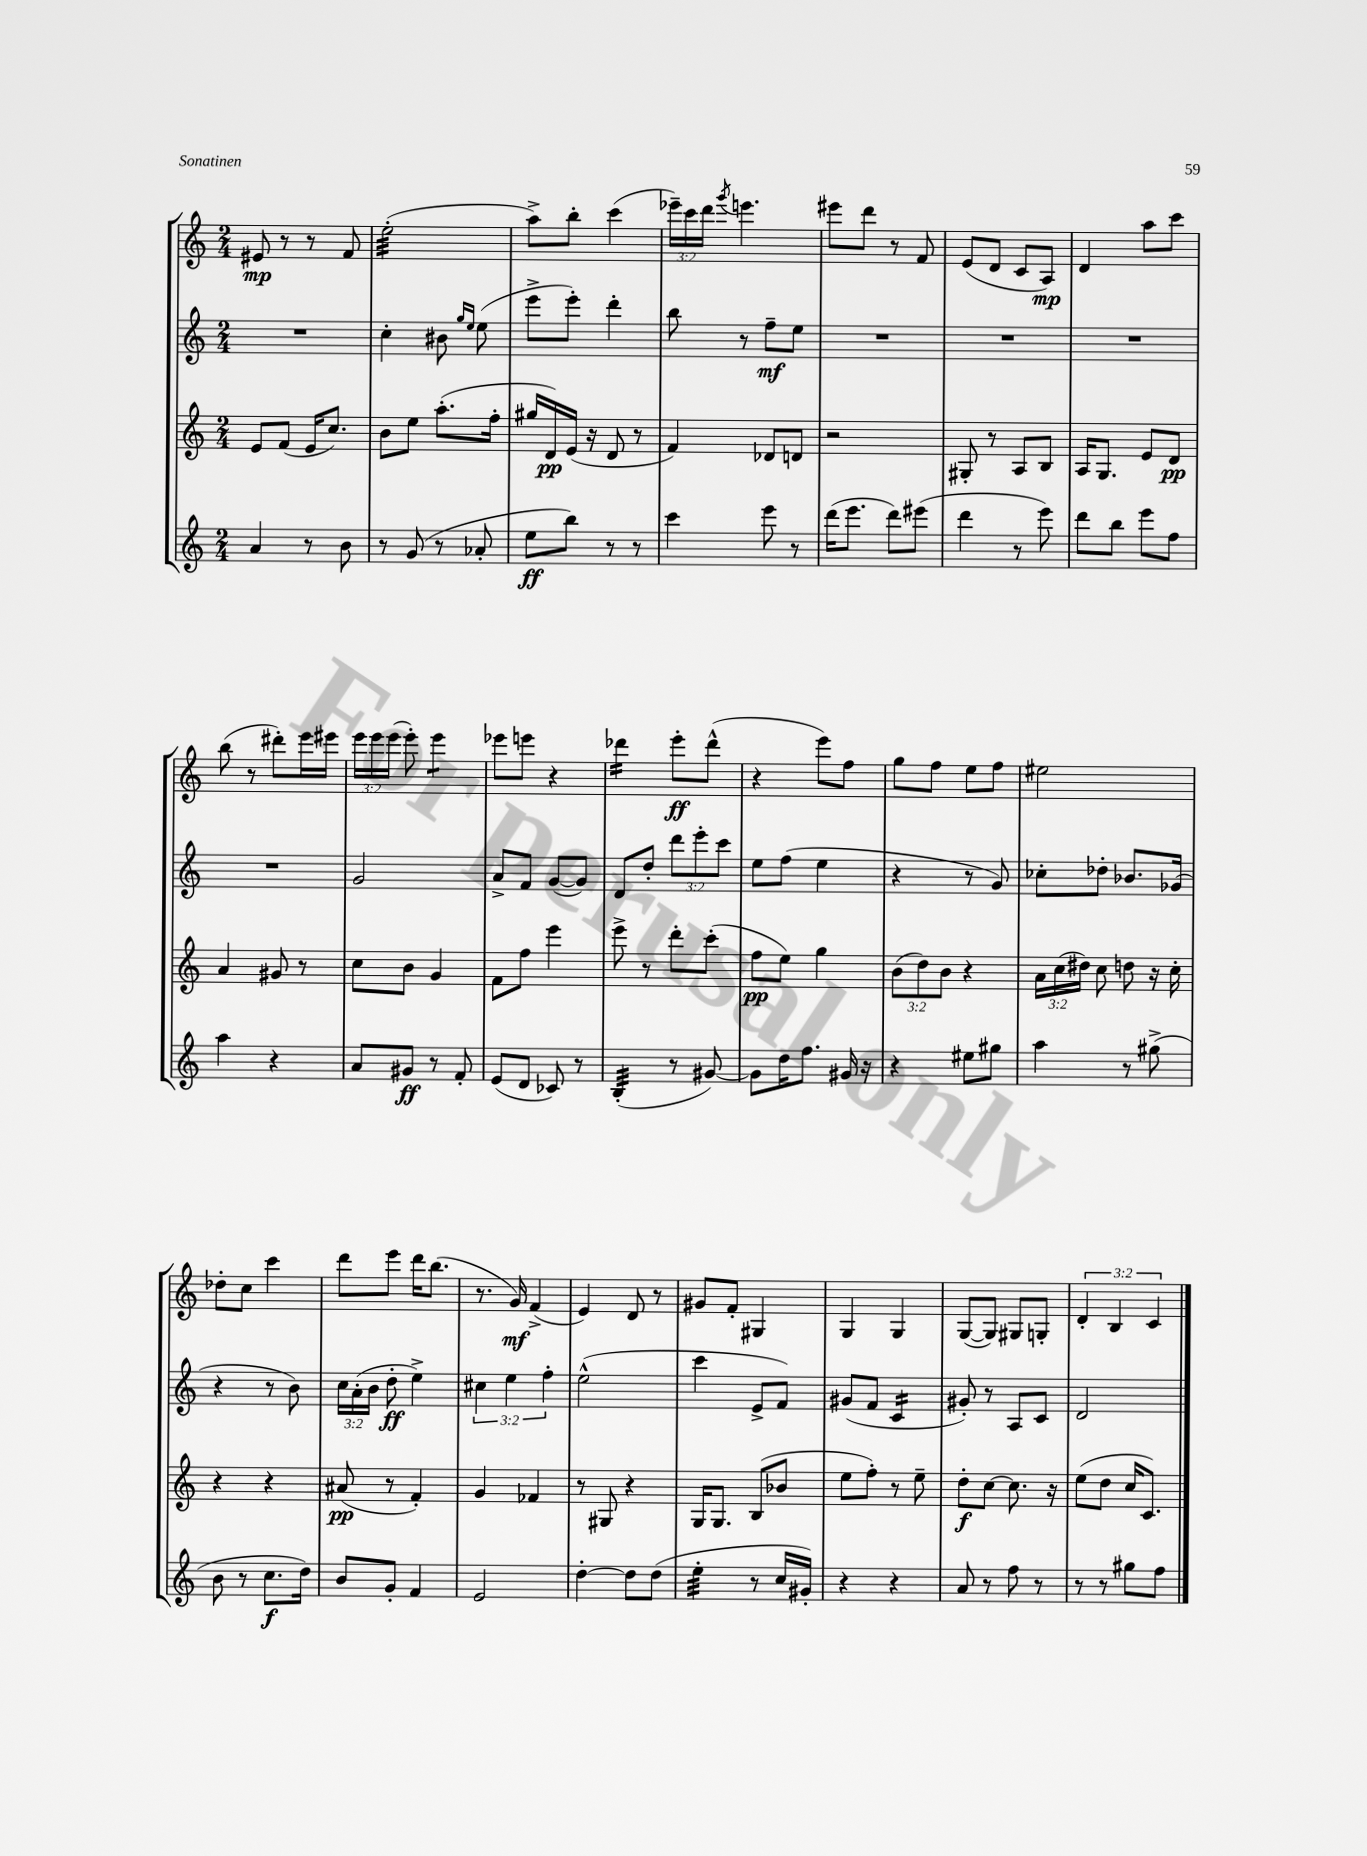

**kern	**kern	**kern	**kern
*staff4	*staff3	*staff2	*staff1
*clefG2	*clefG2	*clefG2	*clefG2
*k[]	*k[]	*k[]	*k[]
*M2/4	*M2/4	*M2/4	*M2/4
4a/	8e/L	2r	8e#/
.	(8f/J	.	8r
8r	16e/LK	.	8r
.	8.cc/J)	.	.
8b\	.	.	8f/
=	=	=	=
8r	8b\L	4cc'\	(2ee'\
(8g/	8ee\J	.	.
8r	(8.aa'\L	8b#\	.
.	.	16qqgg/LL	.
.	.	16qqee/JJ	.
8a-'/	.	(8ee\	.
.	16ff'\Jk	.	.
=	=	=	=
8ee\L	16gg#/LL	8eee^\L	8aa^\L)
.	16d/)	.	.
8bb\J)	(16e/JJ	8eee'\J)	8bb'\J
.	16r	.	.
8r	8d/	4ddd'\	(4ccc\
8r	8r	.	.
=	=	=	=
4ccc\	4f/)	8bb\	24eee-~\LL)
.	.	.	24ccc\
.	.	.	24ddd\JJ
.	.	.	8qggg/
.	.	8r	4.eee\
8eee\	8d-/L	8ff~\L	.
8r	8d/J	8ee\J	.
=	=	=	=
(16ddd\LK	2r	2r	8eee#\L
8.eee\J	.	.	.
.	.	.	8ddd\J
8ddd\L)	.	.	8r
(8eee#\J	.	.	8f/
=	=	=	=
4ddd\	8G#'/	2r	(8e/L
.	8r	.	8d/J
8r	8A/L	.	8c/L
8eee\)	8B/J	.	8A/J)
=	=	=	=
8ddd\L	16A/LK	2r	4d/
.	8.G/J	.	.
8bb\J	.	.	.
8eee\L	8e/L	.	8aa\L
8ff\J	8d/J	.	8ccc\J
=	=	=	=
4aa\	4a/	2r	(8bb\
.	.	.	8r
4r	8g#/	.	8ddd#'\L)
.	8r	.	16eee\L
.	.	.	16eee#\JJ
=	=	=	=
8a/L	8cc\L	2g/	24eee\LL
.	.	.	24eee\
.	.	.	(24eee\JJ
8g#/J	8b\J	.	8eee'\)
8r	4g/	.	4eee\
8f'/	.	.	.
=	=	=	=
(8e/L	8f\L	8a^/L	8eee-\L
8d/J	8ff\J	8f/J	8eee\J
8c-/)	4eee\	([8g/L	4r
8r	.	8g/]J)	.
=	=	=	=
(4B'/	8eee^\	8d/L	4ddd-\
.	8r	8dd'/J	.
8r	8ddd'\L	12ddd\L	8eee'\L
.	.	12eee'\	.
[8g#/)	(8ccc'\J	.	(8ddd-^^\J
.	.	12ccc\J	.
=	=	=	=
8g#\]L	8ff\L	8ee\L	4r
16dd\K	8ee\J)	(8ff\J	.
8.ff\J	.	.	.
.	4gg\	4ee\	8eee\L)
16g#/	.	.	8ff\J
16r	.	.	.
=	=	=	=
4r	(12b\L	4r	8gg\L
.	12dd\)	.	.
.	.	.	8ff\J
.	12b\J	.	.
8ee#\L	4r	8r	8ee\L
8gg#\J	.	8g/)	8ff\J
=	=	=	=
4aa\	24a\LL	8cc-'\L	2ee#\
.	(24cc\	.	.
.	24dd#\JJ)	.	.
.	8cc\	8dd-'\J	.
8r	8dd\	8.b-/L	.
(8gg#^\	16r	.	.
.	16cc'\	(16g-/Jk	.
=	=	=	=
8b\	4r	4r	8dd-'\L
8r	.	.	8cc\J
8.cc\L	4r	8r	4ccc\
.	.	8b\)	.
16dd\Jk)	.	.	.
=	=	=	=
8b/L	(8a#/	24cc\LL	8ddd\L
.	.	(24a'\	.
.	.	24b\JJ	.
8g'/J	8r	8dd'\	8eee\J
4f/	4f'/)	4ee^\)	16ddd\LK
.	.	.	(8.bb\J
=	=	=	=
2e/	4g/	6cc#\	8.r
.	.	6ee\	.
.	.	.	16g/)
.	4f-/	.	(4f^/
.	.	6ff'\	.
=	=	=	=
[4dd'\	8r	(2ee^^\	4e/)
.	8G#/	.	.
8dd\]L	4r	.	8d/
(8dd\J	.	.	8r
=	=	=	=
4ee'\	16G/LK	4ccc\	8g#/L
.	8.G/J	.	.
.	.	.	8f'/J
8r	(8B/L	8e^/L	4G#/
16cc/LL	8b-/J	8f/J)	.
16g#'/JJ)	.	.	.
=	=	=	=
4r	8ee\L	(8g#/L	4G/
.	8ff'\J)	8f/J	.
4r	8r	4c/	4G/
.	8ee~\	.	.
=	=	=	=
8a/	8dd'\L	8g#'/)	([8G/L
8r	[8cc\J	8r	8G/]J)
8ff\	8.cc\]	8A/L	8G#/L
8r	.	8c/J	8G'/J
.	16r	.	.
=	=	=	=
8r	(8ee\L	2d/	6d'/
8r	8dd\J	.	.
.	.	.	6B/
8gg#\L	16cc/LK	.	.
.	8.c/J)	.	.
.	.	.	6c/
8ff\J	.	.	.
==	==	==	==
*-	*-	*-	*-
